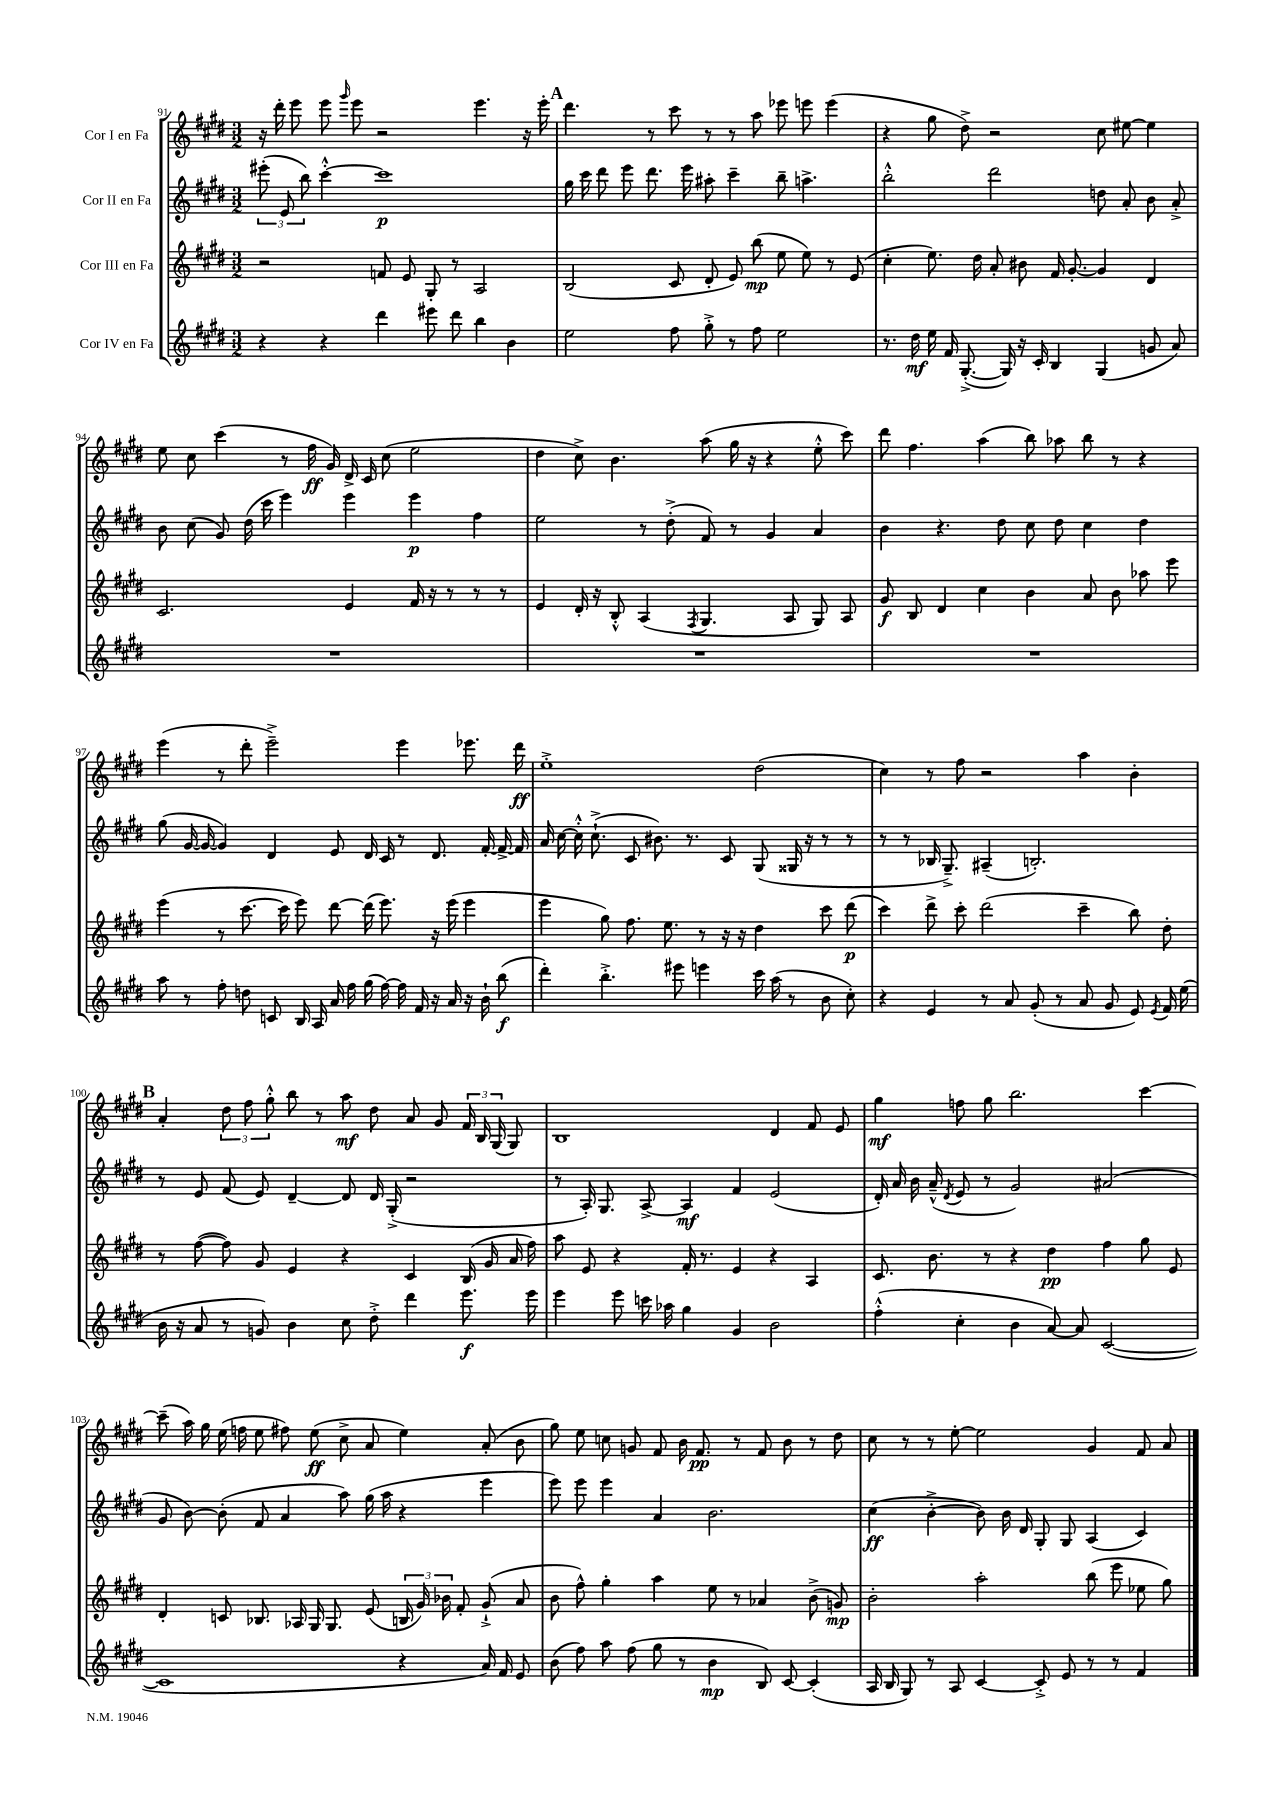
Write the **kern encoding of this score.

**kern	**kern	**kern	**kern
*staff4	*staff3	*staff2	*staff1
*clefG2	*clefG2	*clefG2	*clefG2
*k[f#c#g#d#]	*k[f#c#g#d#]	*k[f#c#g#d#]	*k[f#c#g#d#]
*M3/2	*M3/2	*M3/2	*M3/2
4r	2r	(12eee#'\	16r
.	.	.	16ddd#'\
.	.	12e/	.
.	.	.	8eee\
.	.	12bb\)	.
4r	.	[4ccc#'^^\	8eee\
.	.	.	16qqggg#/
.	.	.	8eee\
4ddd#\	8f/	1ccc#]	2r
.	8e/	.	.
8eee#\	8G#'/	.	.
8ddd#\	8r	.	.
4bb\	2A/	.	4.eee\
4b\	.	.	.
.	.	.	16r
.	.	.	16eee'\
=	=	=	=
2ee\	(2B/	16gg#\	4.ddd#\
.	.	16ccc#\	.
.	.	8ddd#\	.
.	.	8eee\	.
.	.	8.ddd#\	8r
8ff#\	8c#/	.	8ccc#\
.	.	16eee\	.
8gg#'^\	8d#'/	8aa#'\	8r
8r	8e/)	4ccc#~\	8r
8ff#\	(8bb\	.	8aa\
2ee\	8ee\	8bb~\	8eee-\
.	8ee\)	4.aa^\	8eee\
.	8r	.	(4eee\
.	(8e/	.	.
=	=	=	=
8.r	4cc#'\	2bb'^^\	4r
16dd#\	.	.	.
16ee\	8.ee\)	.	8gg#\
16f#/	.	.	.
([8.G#'^/	.	.	8dd#^\)
.	16dd#\	.	.
.	8a'/	2ddd#\	2r
16G#/])	.	.	.
16r	8b#\	.	.
16c#'/	.	.	.
4B/	16f#/	.	.
.	[8.g#'/	.	.
(4G#/	4g#/]	8dd\	8cc#\
.	.	8a'/	[8ee#\
8g/	4d#/	8b\	4ee#\]
8a/)	.	8a'^/	.
=	=	=	=
1.r	2.c#/	8b\	8ee\
.	.	(8cc#\	8cc#\
.	.	8g#/)	(4ccc#\
.	.	(16dd#\	.
.	.	16ccc#\	.
.	.	4eee\)	8r
.	.	.	16ff#\
.	.	.	16g#/)
.	4e/	4eee\	16d#^/
.	.	.	16c#/
.	.	.	(8cc#\
.	16f#/	4eee\	2ee\
.	16r	.	.
.	8r	.	.
.	8r	4ff#\	.
.	8r	.	.
=	=	=	=
1.r	4e/	2ee\	4dd#\
.	16d#'/	.	8cc#^\)
.	16r	.	.
.	8B'^^/	.	4.b\
.	(4A/	8r	.
.	.	(8dd#'^\	.
.	8qF#/	.	.
.	4.G#/	8f#/)	(8aa\
.	.	8r	16gg#\
.	.	.	16r
.	.	4g#/	4r
.	8A/	.	.
.	8G#/)	4a/	8ee'^^\
.	8A/	.	8ccc#\)
=	=	=	=
1.r	8g#/	4b\	8ddd#\
.	8B/	.	4.ff#\
.	4d#/	4.r	.
.	4cc#\	.	(4aa\
.	.	8dd#\	.
.	4b\	8cc#\	8bb\)
.	.	8dd#\	8aa-\
.	8a/	4cc#\	8bb\
.	8b\	.	8r
.	8aa-\	4dd#\	4r
.	8eee\	.	.
=	=	=	=
8aa\	(4eee\	(8gg#\	(4eee\
8r	.	[16g#/	.
.	.	16g#/_	.
8ff#'\	8r	4g#/])	8r
8dd\	[8.ccc#\	.	8ddd#'\
8c/	.	4d#/	2eee~^\)
.	16ccc#\]	.	.
16B/	8eee\)	.	.
16A/	.	.	.
16a/	[8ddd#\	8e/	.
16ff#\	.	.	.
(16gg#\	(16ddd#\]	16d#/	.
[16ff#\)	8.eee\)	16c#/	.
16ff#\]	.	8r	4eee\
16f#/	.	.	.
16r	16r	8.d#/	.
16a/	(16eee\	.	.
16r	4eee\	.	8.eee-\
16b`\	.	[16f#'/	.
(8bb\	.	16f#^/_	.
.	.	16f#/]	16ddd#\
=	=	=	=
4ddd#'\)	4eee\	16a/	1ee'^
.	.	[16cc#\	.
.	.	16cc#'^^\]	.
.	.	(8.cc#`^\	.
4.bb'^\	8gg#\)	.	.
.	8.ff#\	8c#/	.
.	.	8.b#\)	.
.	8.ee\	.	.
8eee#\	.	.	.
.	.	8.r	.
4eee\	8r	.	.
.	16r	8c#/	.
.	16r	.	.
16ccc#\	4dd#\	(8G#/	(2dd#\
(16aa\	.	.	.
8r	.	16G##/	.
.	.	16r	.
8b\	8ccc#\	8r	.
8cc#'\)	(8ddd#\	8r	.
=	=	=	=
4r	4ccc#\)	8r	4cc#\)
.	.	8r	.
4e/	8ddd#^\	16B-/	8r
.	.	8.G#~^/)	.
.	8ccc#'\	.	8ff#\
8r	(2ddd#\	(4A#~/	2r
8a/	.	.	.
(8g#'/	.	2.B'/)	.
8r	.	.	.
8a/	4ccc#~\	.	4aa\
8g#/	.	.	.
8e/)	8bb\)	.	4b'\
8qe/	.	.	.
16f#/	8dd#'\	.	.
(16ee\	.	.	.
=	=	=	=
16b\	8r	8r	4a'/
16r	.	.	.
8a/	([8ff#\	8e/	.
8r	8ff#\])	(8f#/	12dd#\
.	.	.	12ff#\
8g/)	8g#/	8e/)	.
.	.	.	12gg#'^^\
4b\	4e/	[4d#~/	8bb\
.	.	.	8r
8cc#\	4r	8d#/]	8aa\
8dd#'^\	.	16d#/	8dd#\
.	.	(16G#'^/	.
4ddd#\	4c#/	2r	8a/
.	.	.	8g#/
8.eee\	(16B/	.	24f#/
.	.	.	24B/
.	16g#/	.	.
.	.	.	(24G#/
.	16a/	.	8G#/)
16eee\	16ff#\)	.	.
=	=	=	=
4eee\	8aa\	8r	1B
.	8e/	16A'/)	.
.	.	8.G#/	.
8eee\	4r	.	.
16ccc\	.	[8A^/	.
16aa-\	.	.	.
4gg#\	16f#'/	4A/]	.
.	8.r	.	.
4g#/	4e/	4f#/	.
2b\	4r	(2e/	4d#/
.	4A/	.	8f#/
.	.	.	8e/
=	=	=	=
(4ff#'^^\	8.c#/	16d#'/)	4gg#\
.	.	16a/	.
.	.	16b\	.
.	8.b\	(16a~^^/	.
.	.	8qd#/	.
4cc#'\	.	8e/	8ff\
.	8r	8r	8gg#\
4b\	4r	2g#/)	2.bb\
[8a/)	4dd#\	.	.
8a/]	.	.	.
([2c#/	4ff#\	(2a#/	.
.	8gg#\	.	[4ccc#\
.	8e/	.	.
=	=	=	=
1c#]	4d#'/	8g#/	(8ccc#~\]
.	.	[8b\)	16aa\)
.	.	.	16gg#\
.	8c/	(8b'\]	(16ee\
.	.	.	16ff\
.	8.B-/	8f#/	8ee\
.	.	4a/	8ff#\)
.	16A-/	.	.
.	16G#/	.	(8ee\
.	8.G#/	.	.
.	.	8aa\)	8cc#^\
.	(8e/	(16gg#\	8a/
.	.	16aa\	.
4r	24B/	4r	4ee\)
.	24g#/)	.	.
.	24b-\	.	.
.	8f#'/	.	.
16a/)	(8g#`^/	4eee\	(8a'/
16f#/	.	.	.
8e/	8a/	.	8b\
=	=	=	=
(8b\	8b\	8eee\)	8gg#\)
8ff#\)	8ff#^^\)	8eee\	8ee\
8aa\	4gg#'\	4eee\	8cc\
(8ff#\	.	.	8g/
8gg#\	4aa\	4a/	8f#/
8r	.	.	16b\
.	.	.	8.f#/
4b\	8ee\	2.b\	.
.	8r	.	8r
8B/)	4a-/	.	8f#/
[8c#/	.	.	8b\
(4c#'/]	(8b^\	.	8r
.	8g/)	.	8dd#\
=	=	=	=
16A/	2b'\	(4cc#\	8cc#\
16B/	.	.	.
8G#/)	.	.	8r
8r	.	[4b'^\	8r
8A/	.	.	[8ee'\
[4c#/	2aa'\	8b\])	2ee\]
.	.	16b\	.
.	.	16d#/	.
8c#'^/]	.	8G#'/	.
8e/	.	8G#/	.
8r	(8bb\	(4A/	4g#/
8r	8eee\	.	.
4f#/	8ee-\	4c#/)	8f#/
.	8gg#\)	.	8a/
==	==	==	==
*-	*-	*-	*-
